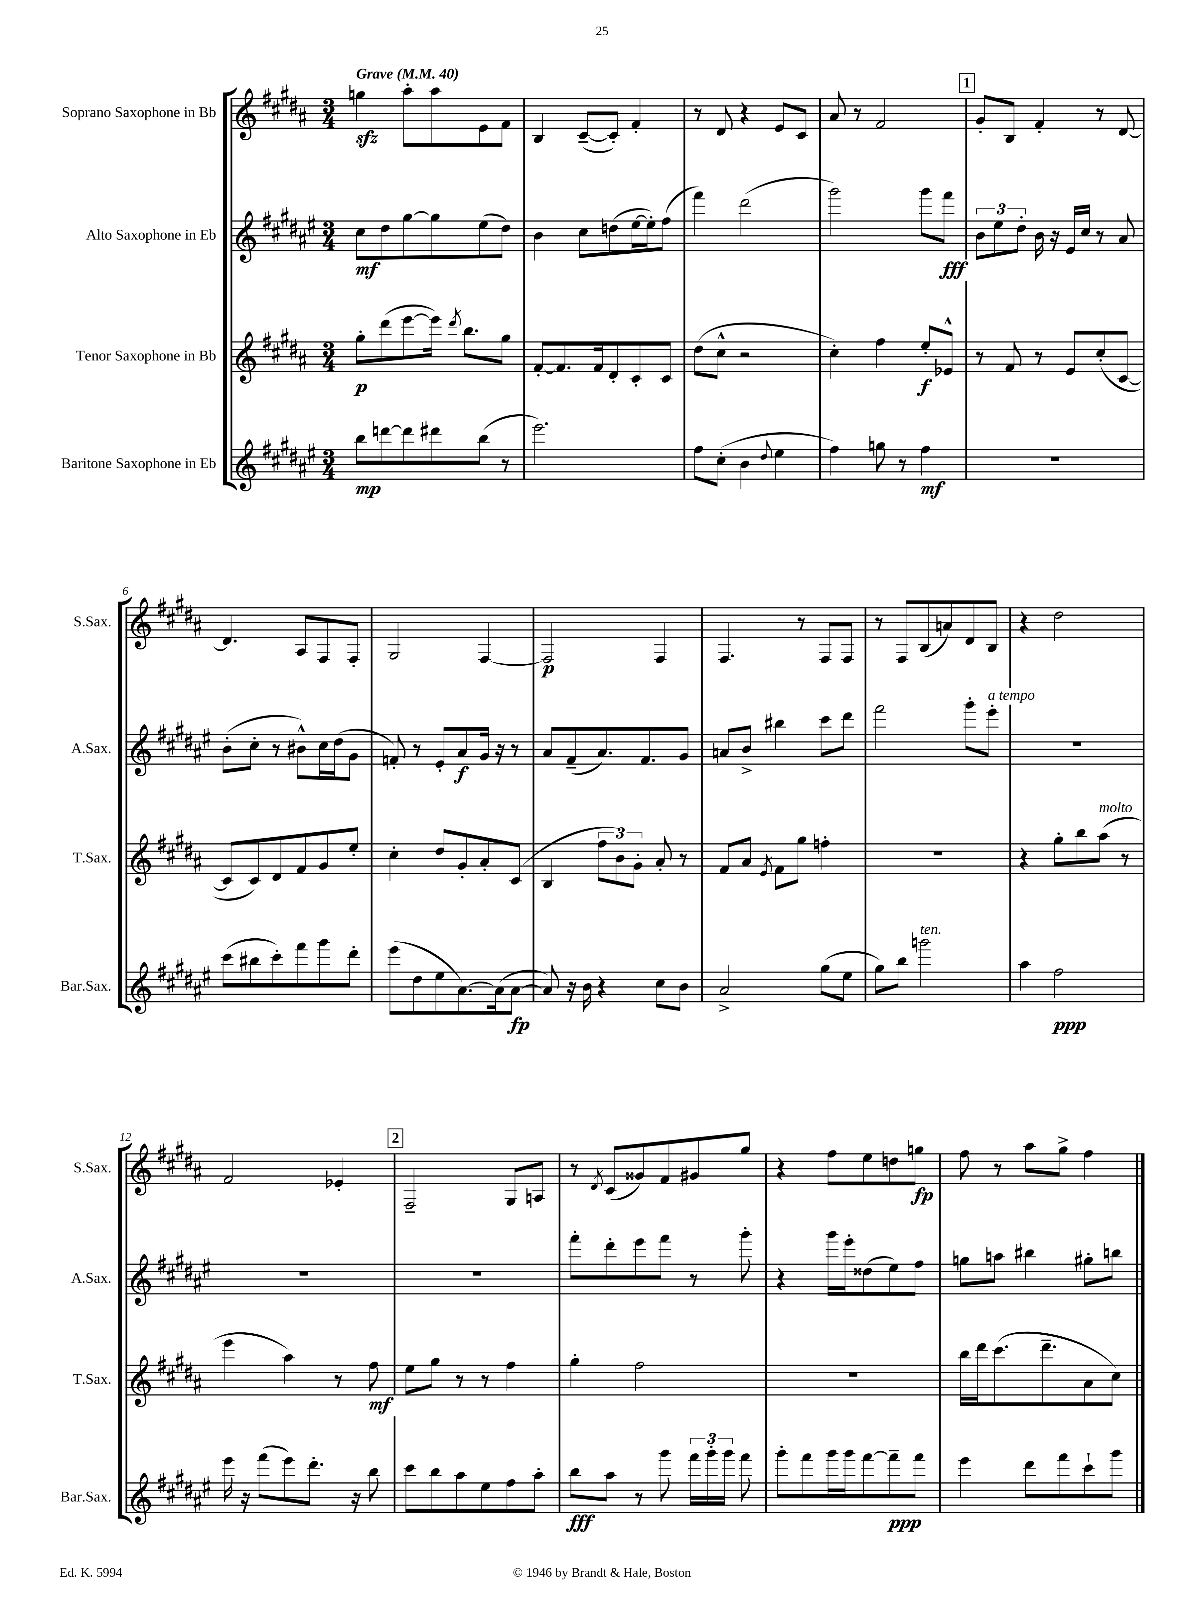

**kern	**kern	**kern	**kern
*staff4	*staff3	*staff2	*staff1
*clefG2	*clefG2	*clefG2	*clefG2
*k[f#c#g#d#a#e#]	*k[f#c#g#d#a#]	*k[f#c#g#d#a#e#]	*k[f#c#g#d#a#]
*M3/4	*M3/4	*M3/4	*M3/4
*MM40	*MM40	*MM40	*MM40
8bb\L	8gg#'\L	8cc#\L	4gg\
[8ddd\	(8ddd#\	8dd#\	.
8ddd\]	[8eee\	[8gg#\	8aa#'\L
8ddd#\	16eee\]Jk)	8gg#\]	8aa#\
.	8qddd#/	.	.
.	8.bb\L	.	.
(8bb\J	.	(8ee#\	8e\
8r	8gg#\J	8dd#\J)	8f#\J
=	=	=	=
2.eee#\)	[8f#'/L	4b\	4B/
.	8.f#/]	.	.
.	.	8cc#\L	([8c#~/L
.	16f#/k	.	.
.	8d#'/	(8dd\	8c#'/]J)
.	8c#'/	[16ee#\L	4f#'/
.	.	16ee#'\]J)	.
.	8c#/J	(8ff#\J	.
=	=	=	=
8ff#\L	(8dd#\L	4fff#\)	8r
(8cc#'\J	8cc#^^\J	.	8d#/
4b\	2r	(2ddd#\	4r
8qqdd#/	.	.	.
4ee#\	.	.	8e/L
.	.	.	8c#/J
=	=	=	=
4ff#\)	4cc#'\)	2ggg#\)	8a#/
.	.	.	8r
8gg\	4ff#\	.	2f#/
8r	.	.	.
4ff#\	8ee'/L	8ggg#\L	.
.	8e-^^/J	8fff#\J	.
=	=	=	=
2.r	8r	12b\L	8g#'/L
.	.	12ee#\	.
.	8f#/	.	8B/J
.	.	12dd#'\J	.
.	8r	16b\	4f#'/
.	.	16r	.
.	8e/L	16e#/LL	.
.	.	16cc#/JJ	.
.	(8cc#'/	8r	8r
.	[8c#/J	8a#/	[8d#/
=	=	=	=
(8ccc#\L	8c#/]L	(8b'\L	4.d#/]
8bb#\	8c#/)	8cc#'\J	.
8ccc#'\)	8d#/	8r	.
8fff#\	8f#/	8b#^^\L)	8A#/L
8ggg#\	8g#/	16cc#\L	8F#/
.	.	(16dd#\J	.
8ddd#'\J	8ee'/J	8g#\J	8F#'/J
=	=	=	=
(8eee#\L	4cc#'\	8f'/)	2G#/
8dd#\	.	8r	.
8ee#\	8dd#/L	8e#'/L	.
[8.a#\)	8g#'/	8a#/	.
.	8a#'/	16g#/Jk	[4F#/
(16a#\]k	.	16r	.
[8a#\J	(8c#/J	8r	.
=	=	=	=
8a#/])	4B/	8a#/L	2F#/]
16r	.	(8f#~/	.
16b\	.	.	.
4r	12ff#\L	8.a#/)	.
.	12b\)	.	.
.	12g#'\J	.	.
.	.	8.f#/	.
8cc#\L	8a#'/	.	4F#/
8b\J	8r	8g#/J	.
=	=	=	=
2a#^/	8f#/L	8a/L	4.F#/
.	8a#/J	8b^/J	.
.	8qe/	.	.
.	8f#\L	4bb#\	.
.	8gg#\J	.	8r
(8gg#\L	4ff'\	8ccc#\L	8F#/L
8ee#\J	.	8ddd#\J	8F#/J
=	=	=	=
8gg#\L)	2.r	2fff#\	8r
8bb\J	.	.	8F#/L
2ggg\	.	.	(8B/
.	.	.	8a/)
.	.	8ggg#'\L	8d#/
.	.	8eee#'\J	8B/J
=	=	=	=
4aa#\	4r	2.r	4r
2ff#\	8gg#'\L	.	2dd#\
.	8bb\	.	.
.	(8aa#\J	.	.
.	8r	.	.
=	=	=	=
16eee#\	4eee\	2.r	2f#/
16r	.	.	.
(8fff#\L	.	.	.
8eee#\)	4aa#\)	.	.
8.ddd#'\J	.	.	.
.	8r	.	4e-'/
16r	.	.	.
8bb\	8ff#\	.	.
=	=	=	=
8ccc#\L	8ee\L	2.r	2F#~/
8bb\	8gg#\J	.	.
8aa#\	8r	.	.
8ee#\	8r	.	.
8ff#\	4ff#\	.	8G#/L
8aa#'\J	.	.	8A/J
=	=	=	=
8bb\L	4gg#'\	8fff#'\L	8r
.	.	.	8qd#/
8aa#\J	.	8ddd#'\	(8c#/L
8r	2ff#\	8eee#\	8g##/)
8ggg#\	.	8fff#\J	8f#/
24fff#\LL	.	8r	8g#/
24ggg#'\	.	.	.
24ggg#\JJ	.	.	.
8fff#\	.	8ggg#'\	8gg#/J
=	=	=	=
8ggg#'\L	2.r	4r	4r
8fff#\	.	.	.
16ggg#\L	.	16ggg#\LL	8ff#\L
16ggg#\J	.	16eee#'\J	.
[8fff#\	.	(8dd##\	8ee\
8fff#~\]	.	8ee#\)	8dd\
8fff#\J	.	8ff#\J	8gg\J
=	=	=	=
4eee#\	16bb\LL	8gg\L	8ff#\
.	16ddd#\J	.	.
.	(8.ccc#\	8aa\J	8r
8ddd#\L	.	4bb#\	8aa#\L
.	8.ddd#~\	.	.
8fff#\	.	.	8gg#^\J
8ccc#`\	8a#\	8gg#'\L	4ff#\
8ggg#\J	8cc#\J)	8bb\J	.
==	==	==	==
*-	*-	*-	*-
